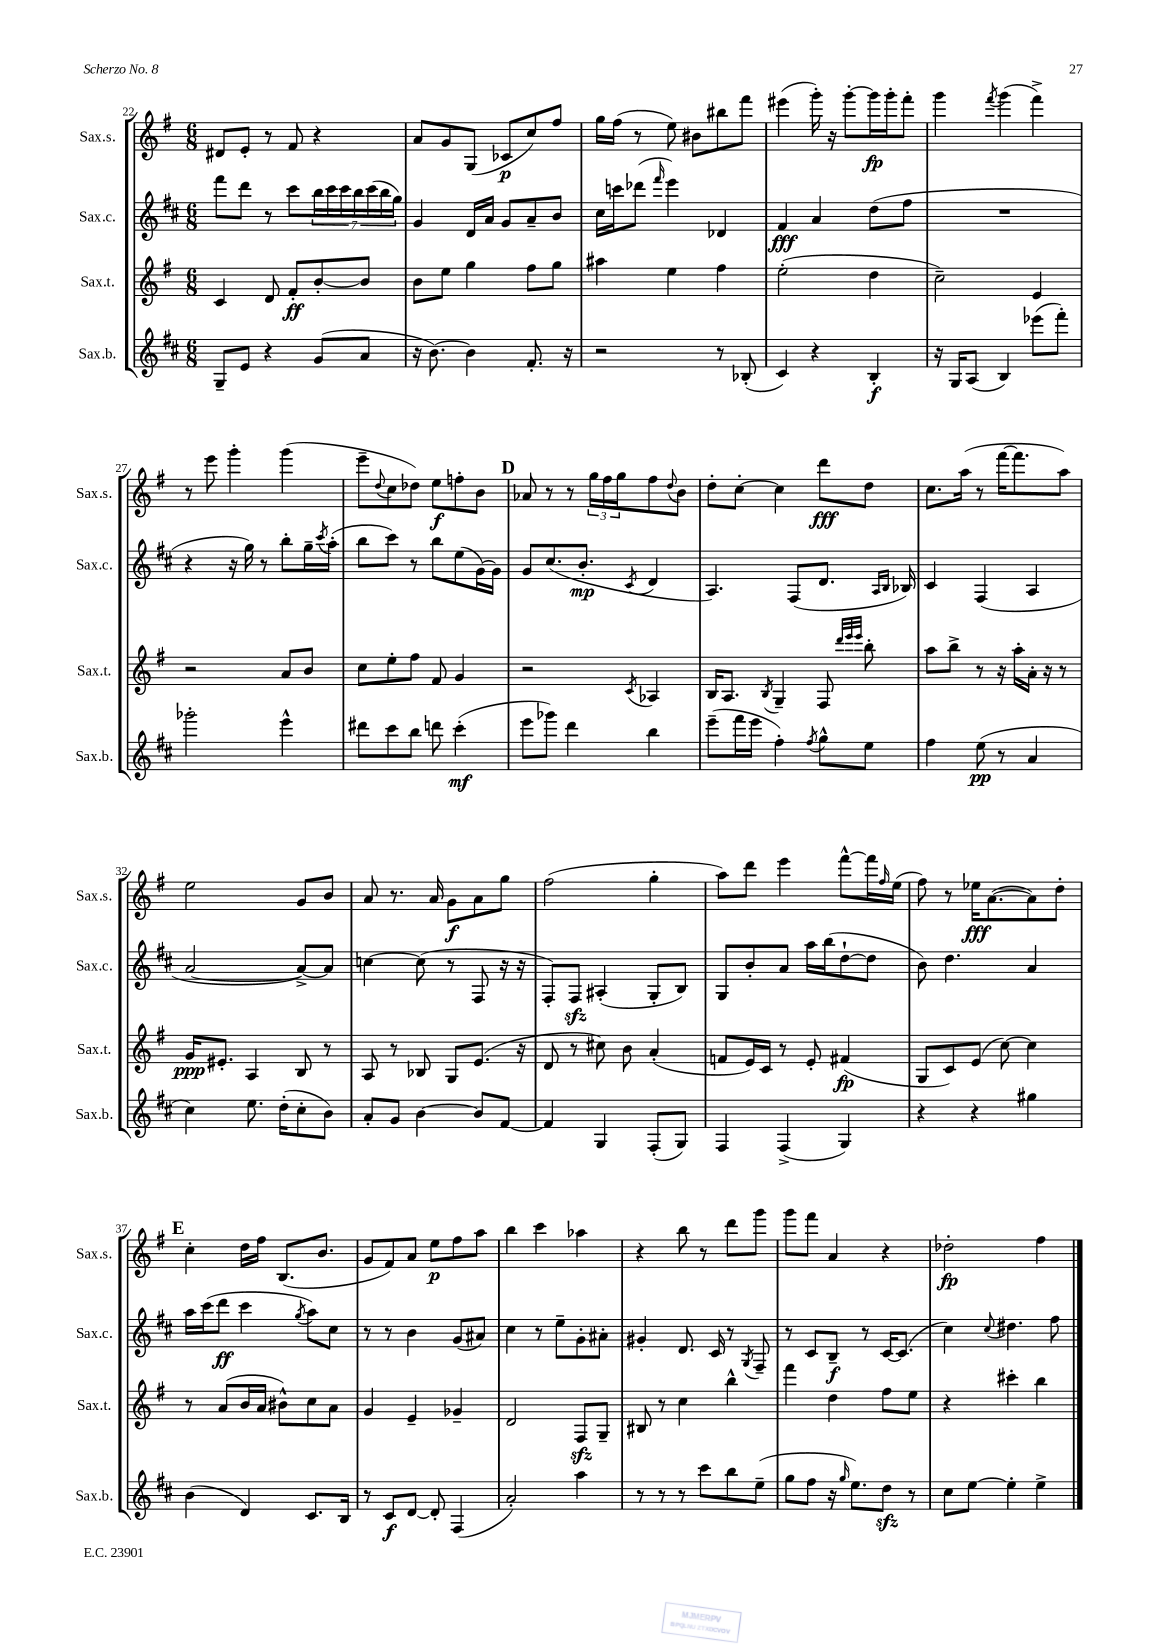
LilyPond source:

<<
\new StaffGroup <<
\new Staff = "s0" \with { instrumentName = "Sax.s." shortInstrumentName = "Sax.s." } {
    \clef treble \key g \major \numericTimeSignature \time 6/8
    dis'8 e'8-. r8 fis'8 r4 |
    a'8 g'8 g8( ces'8\p c''8) fis''8 |
    g''16 fis''16( r8 e''8) bis'8 bis''8 fis'''8 |
    eis'''4( g'''16-.) r16 g'''8~-. g'''16\fp g'''16-. fis'''8-. |
    g'''4 \acciaccatura { fis'''8 } g'''4( fis'''4->) |
    r8 e'''8 g'''4-. g'''4( |
    e'''8-- \appoggiatura { d''8 } c''8 des''8) e''8\f f''8-. b'8 |
    \mark \markup { \bold "D" } aes'8 r8 r8 \tuplet 3/2 { g''16 fis''16 g''16 } fis''8 \appoggiatura { d''8 } b'8 |
    d''8-. c''8~-. c''4 d'''8\fff d''8 |
    c''8. a''16( r8 fis'''16~ fis'''8. a''8) |
    e''2 g'8 b'8 |
    a'8 r8. a'16 g'8\f a'8 g''8 |
    fis''2( g''4-. |
    a''8) d'''8 e'''4 fis'''8~-^ fis'''16 \grace { fis''16 } e''16( |
    fis''8) r8 ees''16\fff a'8.~( a'8) d''8-. |
    \mark \markup { \bold "E" } c''4-. d''16 fis''16 b8.( b'8. |
    g'8 fis'8) a'8 e''8\p fis''8 a''8 |
    b''4 c'''4 aes''4 |
    r4 b''8 r8 d'''8 g'''8 |
    g'''8 fis'''8 a'4 r4 |
    des''2-.\fp fis''4 \bar "|." |
}
\new Staff = "s1" \with { instrumentName = "Sax.c." shortInstrumentName = "Sax.c." } {
    \clef treble \key d \major \numericTimeSignature \time 6/8
    fis'''8 d'''8 r8 cis'''8 \tuplet 7/4 { b''16 cis'''16 cis'''16 b''16 cis'''16( b''16 g''16) } |
    g'4 d'16 a'16 g'8 a'8-- b'8 |
    cis''16 c'''16 des'''8( \grace { fis'''16 } e'''4) des'4 |
    fis'4\fff a'4 d''8( fis''8 |
    R2. |
    r4 r16 g''16) r8 b''8-. g''16-- \acciaccatura { cis'''8 } a''16-.( |
    b''8 cis'''8) r8 b''8 e''8( g'16~) g'16 |
    \mark \markup { \bold "D" } g'8 cis''8.( b'8.-.\mp \acciaccatura { cis'8 } d'4 |
    a4.) fis8( d'8. \grace { a16 b16 } bes16) |
    cis'4 fis4( a4 |
    a'2~ a'8~->) a'8 |
    c''4~ c''8( r8 fis8 r16 r16 |
    fis8-.) fis8\sfz ais4-.( g8-. b8) |
    g8 b'8-. a'8 a''16 b''16( d''8~-! d''8 |
    b'8) d''4. a'4 |
    \mark \markup { \bold "E" } a''16 cis'''16( d'''8\ff cis'''4 \acciaccatura { g''8 } a''8) cis''8 |
    r8 r8 b'4 g'8( ais'8) |
    cis''4 r8 e''8-- g'8-. ais'8-. |
    gis'4-. d'8. cis'16 r8 \acciaccatura { g8 } fis8-- |
    r8 cis'8 b8--\f r8 cis'16~ cis'8.( |
    cis''4) \appoggiatura { cis''8 } dis''4. fis''8 \bar "|." |
}
\new Staff = "s2" \with { instrumentName = "Sax.t." shortInstrumentName = "Sax.t." } {
    \clef treble \key g \major \numericTimeSignature \time 6/8
    c'4 d'8 fis'8-.\ff b'8~-. b'8 |
    b'8 e''8 g''4 fis''8 g''8 |
    ais''4 e''4 fis''4 |
    e''2-.( d''4 |
    c''2--) e'4 |
    r2 a'8 b'8 |
    c''8 e''8-. fis''8 fis'8 g'4 |
    \mark \markup { \bold "D" } r2 \acciaccatura { c'8 } aes4 |
    b16 a8. \acciaccatura { b8 } g4-- fis8 \grace { d'''32 e'''32 e'''32 } b''8-. |
    a''8 b''8-> r8 r16 a''16-. a'16-. r16 r8 |
    g'16\ppp eis'8.-. a4 b8 r8 |
    a8 r8 bes8 g8 e'8.( r16 |
    d'8 r8 cis''8) b'8 a'4-.( |
    f'8 e'16) c'16 r8 e'8-. fis'4\fp( |
    g8 c'8) e'8( c''8~) c''4 |
    \mark \markup { \bold "E" } r8 a'8( b'16 a'16 bis'8-^) c''8 a'8 |
    g'4 e'4-- ges'4-- |
    d'2 fis8\sfz g8-- |
    bis8 r8 c''4 b''4-^ |
    fis'''4 d''4 fis''8 e''8 |
    r4 cis'''4-. b''4 \bar "|." |
}
\new Staff = "s3" \with { instrumentName = "Sax.b." shortInstrumentName = "Sax.b." } {
    \clef treble \key d \major \numericTimeSignature \time 6/8
    g8-- e'8 r4 g'8( a'8 |
    r16 b'8.~) b'4 fis'8.-. r16 |
    r2 r8 bes8-.( |
    cis'4) r4 b4-.\f |
    r16 g16 a8( b4) ees'''8( fis'''8-.) |
    ges'''2-. e'''4-^ |
    dis'''8 cis'''8 b''8 d'''8 cis'''4-.\mf( |
    \mark \markup { \bold "D" } e'''8 ges'''8) d'''4 b''4 |
    e'''8--( fis'''16 e'''16 fis''4-.) \acciaccatura { fis''8 } g''8-^ e''8 |
    fis''4 e''8\pp( r8 a'4 |
    cis''4) e''8. d''16-.( cis''8-. b'8) |
    a'8-. g'8 b'4~ b'8 fis'8~ |
    fis'4 g4 fis8-.( g8) |
    fis4 fis4->( g4) |
    r4 r4 gis''4 |
    \mark \markup { \bold "E" } b'4( d'4) cis'8. b16 |
    r8 cis'8\f d'8~ d'8-. fis4( |
    a'2-.) a''4 |
    r8 r8 r8 cis'''8 b''8 e''8--( |
    g''8 fis''8 r16 \grace { g''16 } e''8.) d''8\sfz r8 |
    cis''8 e''8~ e''4-. e''4-> \bar "|." |
}
>>
>>
\layout { \context { \Score currentBarNumber = #22 } }
